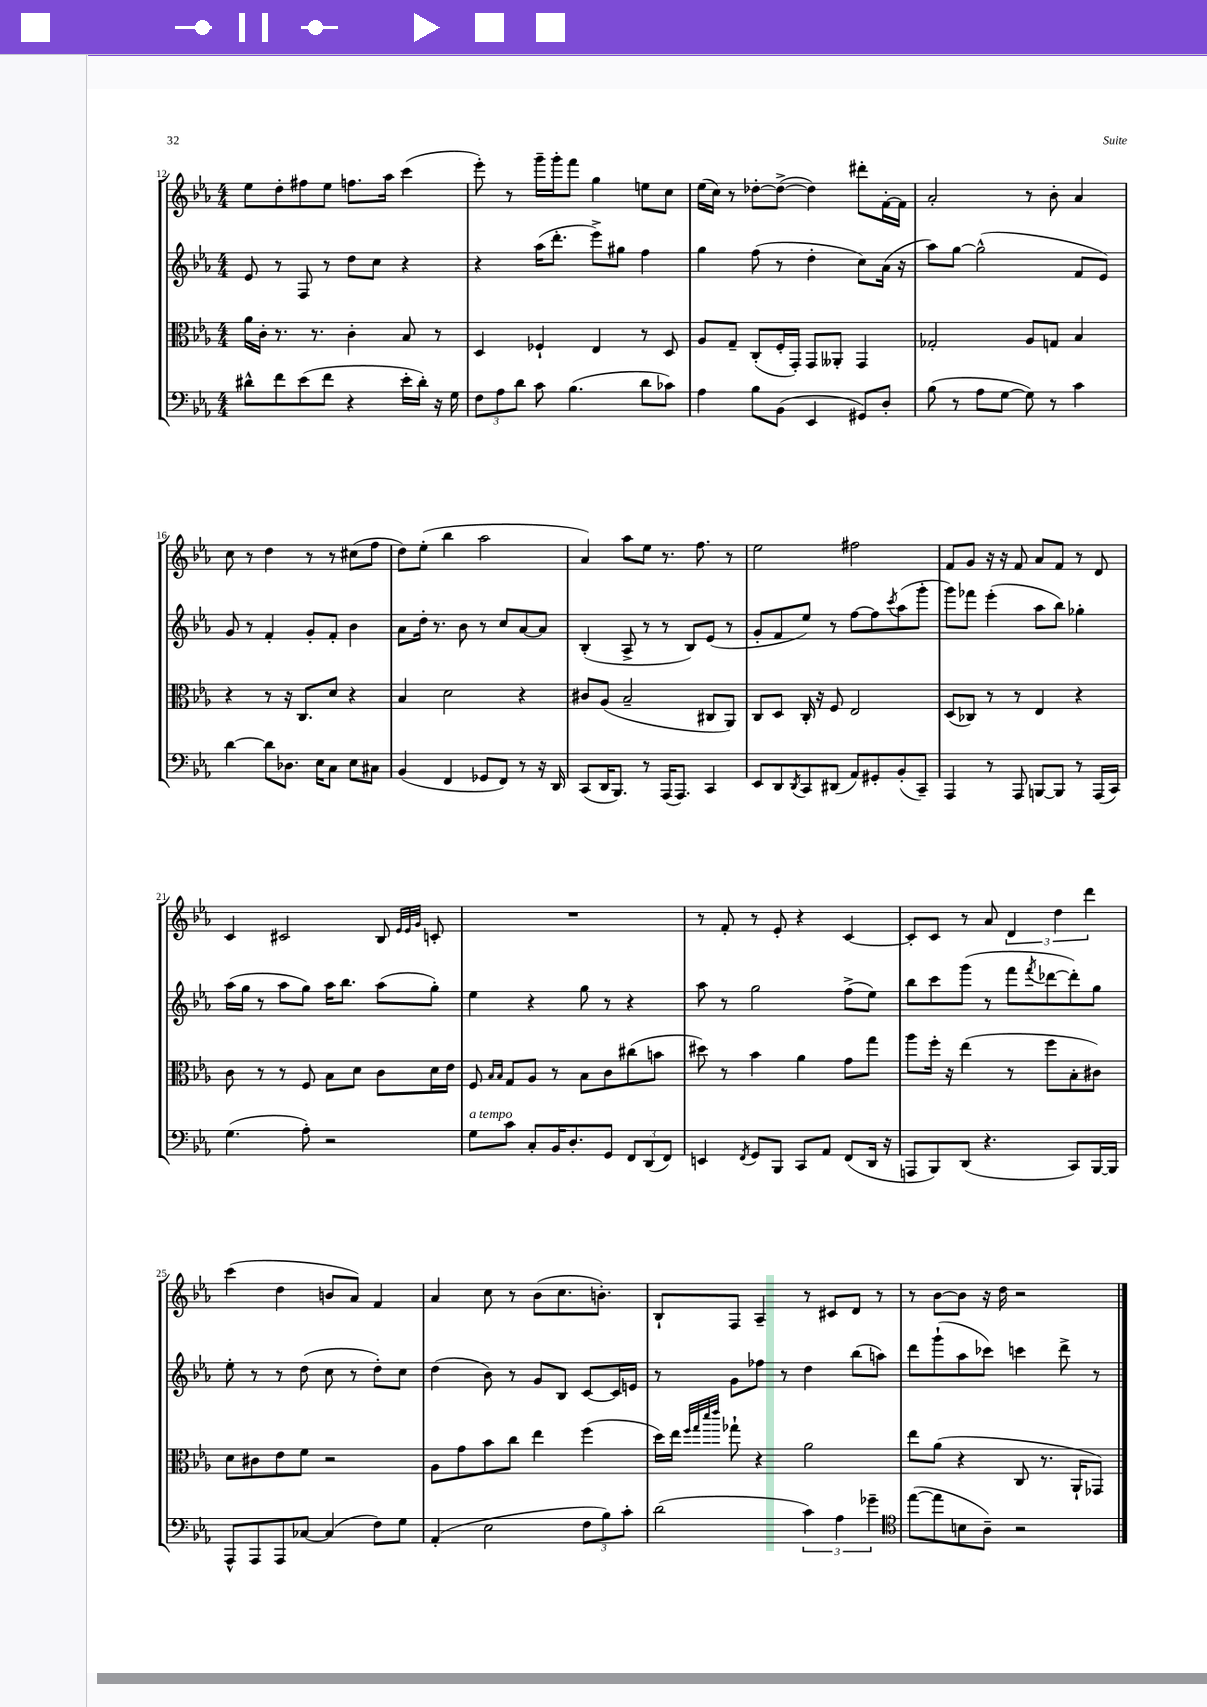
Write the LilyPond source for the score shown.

<<
\new StaffGroup <<
\new Staff = "s0" {
    \clef treble \key ees \major \numericTimeSignature \time 4/4
    ees''8 d''8-. fis''8 ees''8 f''8. aes''16 c'''4( |
    ees'''8-.) r8 g'''16-- g'''16-. f'''8 g''4 e''8 c''8 |
    ees''16( c''16) r8 des''8~-. des''8~->( des''4) dis'''8-. f'16~-. f'16 |
    aes'2-. r8 bes'8-. aes'4 |
    c''8 r8 d''4 r8 r8 cis''8( f''8 |
    d''8) ees''8-.( bes''4 aes''2 |
    aes'4) aes''8 ees''8 r8. f''8. r8 |
    ees''2 fis''2 |
    f'8 g'8 r16 r16 f'8 aes'8 f'8 r8 d'8 |
    c'4 cis'2 bes8 \grace { ees'32 ees'32 g'32 } c'8-. |
    R1 |
    r8 f'8-. r8 ees'8-. r4 c'4~ |
    c'8-. c'8 r8 aes'8 \tuplet 3/2 { d'4 d''4 d'''4 } |
    c'''4( d''4 b'8 aes'8) f'4 |
    aes'4 c''8 r8 bes'8( c''8. b'8.-.) |
    bes8-! f8 aes4-- r8 cis'8 d'8 r8 |
    r8 bes'8~ bes'8 r16 d''16 r2 \bar "|." |
}
\new Staff = "s1" {
    \clef treble \key ees \major \numericTimeSignature \time 4/4
    ees'8 r8 f8 r8 d''8 c''8 r4 |
    r4 aes''16( d'''8.-. ees'''8->) gis''8 f''4 |
    g''4 f''8( r8 d''4-. c''8) aes'16( r16 |
    aes''8) g''8~ g''2-^( f'8 ees'8) |
    g'8 r8 f'4-. g'8-. f'8-. bes'4 |
    aes'8 d''16-. r8. bes'8 r8 c''8 aes'8~ aes'8 |
    bes4-.( aes8-> r8 r8 bes8) ees'8( r8 |
    g'8-. f'8 ees''8) r8 f''8~ f''8 \acciaccatura { c'''8 } aes''8( g'''8-. |
    g'''8) fes'''8 ees'''4-.( aes''8 bes''8) ges''4-. |
    aes''16( g''16 r8 aes''8 g''8) aes''16 bes''8. aes''8( g''8-.) |
    ees''4 r4 g''8 r8 r4 |
    aes''8 r8 g''2 f''8->( ees''8) |
    bes''8 c'''8 g'''8( r8 f'''8 \acciaccatura { f'''8 } des'''8~ des'''8-.) g''8 |
    ees''8-. r8 r8 d''8( c''8 r8 d''8-.) c''8 |
    d''4( bes'8) r8 g'8 bes8 c'8~ c'16 e'16 |
    r8 g'8 fes''8 r8 d''4 bes''8( a''8) |
    d'''8 g'''8-!( aes''8 ces'''8) c'''4 d'''8-> r8 \bar "|." |
}
\new Staff = "s2" {
    \clef alto \key ees \major \numericTimeSignature \time 4/4
    aes'16 c'16-. r8. r8. c'4-. bes8 r8 |
    d4 fes4-! ees4 r8 d8 |
    aes8 g8-- c8-.( f16-. g,16-.) g,8 aeses,8-. g,4 |
    ges2-. aes8 g8 bes4 |
    r4 r8 r16 c8. d'8 r4 |
    bes4 d'2 r4 |
    cis'8 aes8( bes2-- cis8 aes,8) |
    c8 d8 c16-. r16 f8 ees2 |
    d8( ces8) r8 r8 ees4 r4 |
    c'8 r8 r8 f8 bes8 d'8 c'8 d'16 ees'16 |
    f8 \grace { bes16 bes16 } g8 aes8 r8 bes8 c'8 cis''8( b'8 |
    dis''8) r8 bes'4 aes'4 g'8 g''8 |
    aes''8 f''16-. r16 ees''4( r8 f''8 bes8-. cis'8) |
    d'8 cis'8 ees'8 f'8 r2 |
    aes8 g'8 bes'8 c''8 ees''4 f''4( |
    d''16) ees''16 \grace { f''32 g''32 d'''32 ees'''32 } ges''8-! r4 aes'2 |
    ees''8 aes'8( r4 c8 r8. aes,16-! ges,8) \bar "|." |
}
\new Staff = "s3" {
    \clef bass \key ees \major \numericTimeSignature \time 4/4
    dis'8-^ f'8 ees'8( f'8 r4 ees'16-. dis'16-.) r16 g16 |
    \tuplet 3/2 { f8 aes8 d'8 } c'8 bes4.( d'8 ces'8) |
    aes4 bes8 bes,8( ees,4 gis,8) d8-. |
    bes8( r8 aes8 g8~ g8) r8 c'4 |
    d'4~ d'8 des8. ees16 c8 ees8 cis8 |
    bes,4( f,4 ges,8 f,8) r8 r16 d,16 |
    c,8( d,16 bes,,8.) r8 aes,,16( aes,,8.) c,4 |
    ees,8 d,8 \acciaccatura { d,8 } c,8 dis,8( aes,8) gis,8-. bes,8-.( c,8--) |
    aes,,4 r8 aes,,8 b,,8~ b,,8 r8 aes,,16( c,16) |
    g4.( aes8-.) r2 |
    g8^\markup { \italic "a tempo" } c'8 c8-. bes,16 d8.-. g,8 \tuplet 3/2 { f,8 d,8( f,8) } |
    e,4 \acciaccatura { f,8 } g,8 bes,,8 c,8 aes,8 f,8( d,16 r16 |
    a,,8 bes,,8) d,8( r4. c,8) bes,,16~ bes,,16 |
    aes,,8-^ aes,,8 aes,,8 ces8~ ces4( f8) g8 |
    aes,4-.( ees2 \tuplet 3/2 { f8 bes8) c'8-. } |
    d'2( \tuplet 3/2 { c'4) aes4 ges'4-- } |
    \clef tenor ees''8~( ees''8 b8 aes8--) r2 \bar "|." |
}
>>
>>
\layout { \context { \Score currentBarNumber = #12 } }
